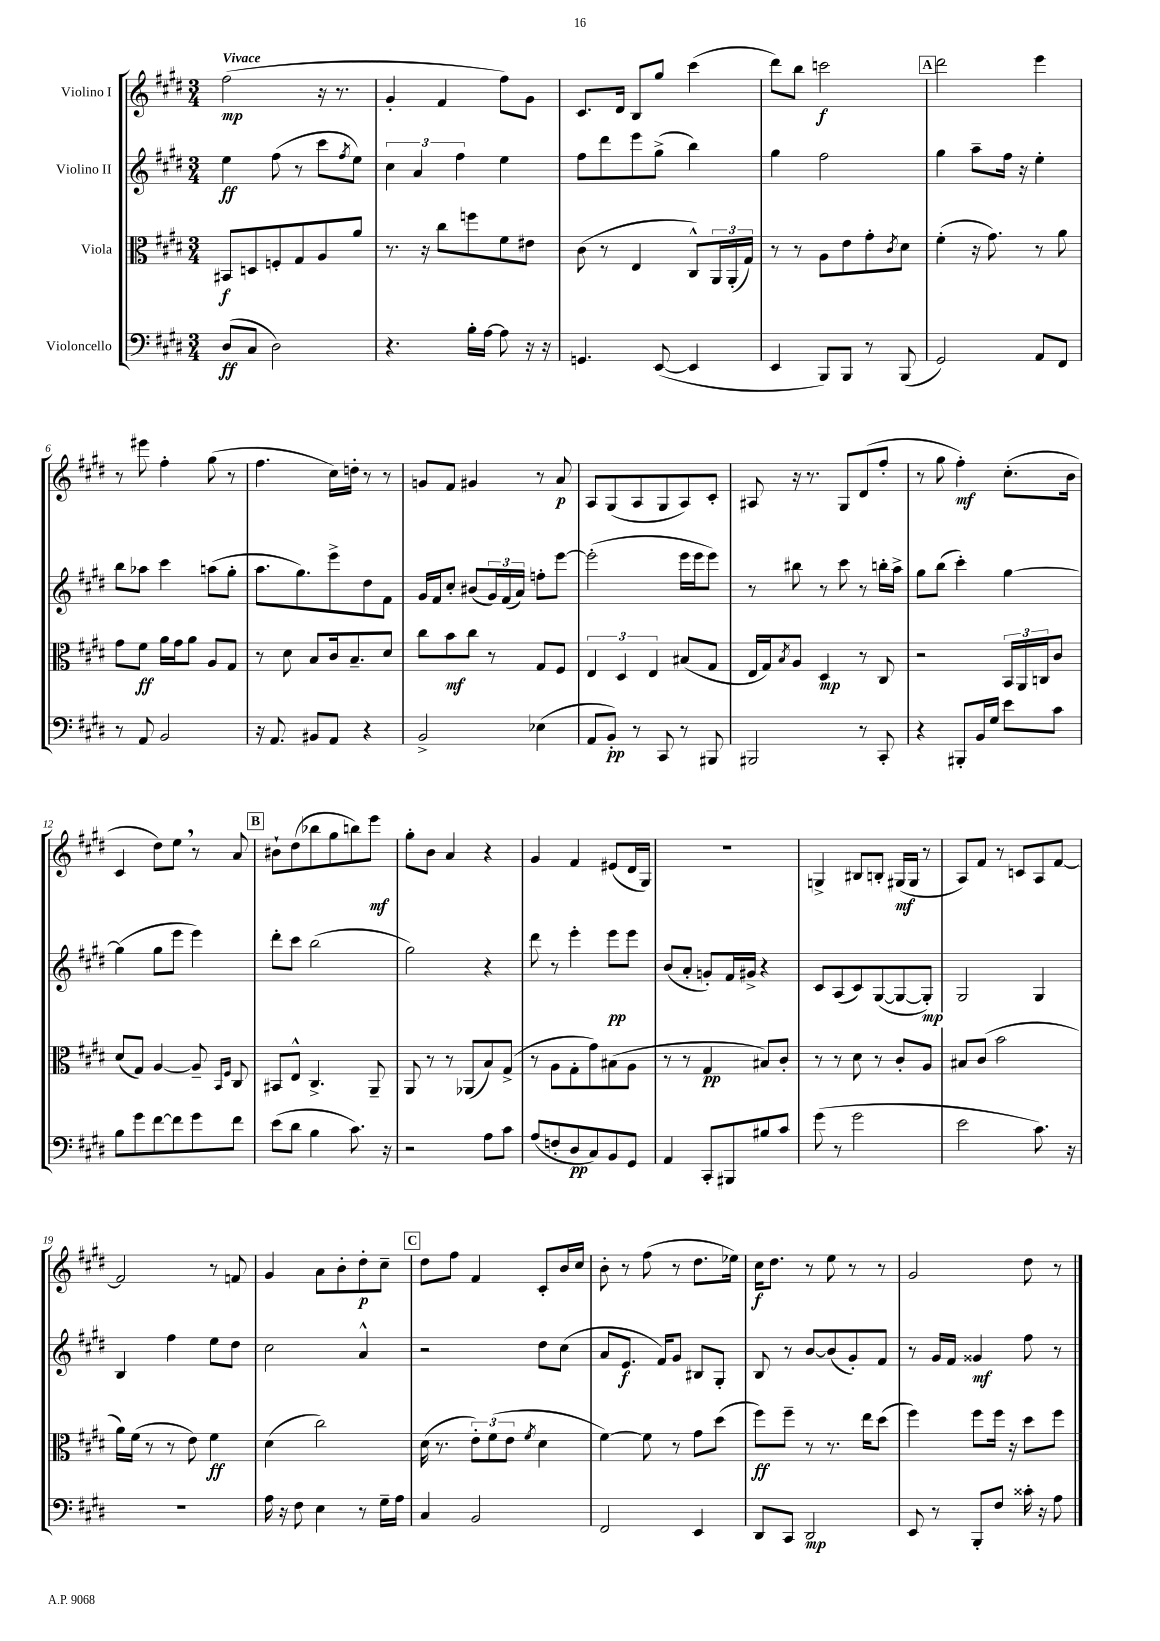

**kern	**kern	**kern	**kern
*staff4	*staff3	*staff2	*staff1
*clefF4	*clefC3	*clefG2	*clefG2
*k[f#c#g#d#]	*k[f#c#g#d#]	*k[f#c#g#d#]	*k[f#c#g#d#]
*M3/4	*M3/4	*M3/4	*M3/4
(8D#/L	8BB#/L	4ee\	(2ff#\
8C#/J	8D/	.	.
2D#\)	8F'/	(8ff#\	.
.	8G#/	8r	.
.	8A/	8ccc#\L	16r
.	.	.	8.r
.	.	8qff#/	.
.	8a/J	8ee\J)	.
=	=	=	=
4.r	8.r	6cc#\	4g#'/
.	.	6a/	.
.	16r	.	.
.	8cc#\L	.	4f#/
.	.	6ff#\	.
16B'\LL	8ff\	.	.
[16A\JJ	.	.	.
8A\]	8f#\	4ee\	8ff#\L)
16r	8e#\J	.	8g#\J
16r	.	.	.
=	=	=	=
4.GG/	(8c#\	8ff#\L	8.c#/L
.	8r	8ddd#\	.
.	.	.	16d#/Jk
.	4E/	8eee\	8B/L
([8EE/	.	(8gg#^\J	8gg#/J
4EE/]	8C#^^/L)	4bb\)	(4ccc#\
.	24AA/L	.	.
.	(24AA'/	.	.
.	24G#/JJ)	.	.
=	=	=	=
4EE/	8r	4gg#\	8ddd#\L)
.	8r	.	8bb\J
8BBB/L)	8A\L	2ff#\	2ccc\
8BBB/J	8e\	.	.
8r	8g#'\	.	.
.	8qc#/	.	.
(8BBB/	8d#\J	.	.
=	=	=	=
2GG#/)	(4f#'\	4gg#\	2ddd#\
.	16r	8aa~\L	.
.	8.g#\)	.	.
.	.	16ff#\Jk	.
.	.	16r	.
8AA/L	8r	4ee'\	4eee\
8FF#/J	8a\	.	.
=	=	=	=
8r	8g#\L	8bb\L	8r
8AA/	8f#\J	8aa-\J	8eee#\
2BB/	16a\LL	4ccc#\	4ff#'\
.	16g#\J	.	.
.	8a\J	.	.
.	8A/L	(8aa\L	(8gg#\
.	8G#/J	8gg#'\J	8r
=	=	=	=
16r	8r	8.aa\L	4.ff#\
8.AA/	.	.	.
.	8d#\	.	.
.	.	8.gg#\)	.
8BB#/L	8B/L	.	.
8AA/J	16c#/k	8eee^\	16cc#\LL)
.	8.B~/	.	16dd'\JJ
4r	.	8dd#\	8r
.	8d#/J	8f#\J	8r
=	=	=	=
2BB^/	8cc#\L	16g#/LL	8g/L
.	.	16f#/J	.
.	8b\	8cc#'/J	8f#/J
.	8cc#\J	(8b#/L	4g#/
.	8r	24g#/L)	.
.	.	(24f#/	.
.	.	24a/JJ)	.
(4E-\	8G#/L	8ff'\L	8r
.	8F#/J	[8eee\J	8a/
=	=	=	=
8AA/L	6E/	(2eee'\]	8A/L
8BB'/J)	.	.	(8G#/
.	6D#/	.	.
8r	.	.	8A/
.	6E/	.	.
8CC#/	.	.	8G#/
8r	(8B#/L	16eee\LL	8A/)
.	.	16eee\J	.
8BBB#/	8G#/J	8eee\J)	8c#'/J
=	=	=	=
2BBB#/	16E/LL	8r	8A#/
.	16G#/J)	.	.
.	8qB/	.	.
.	8A/J	8bb#\	16r
.	.	.	8.r
.	4D#/	8r	.
.	.	8ccc#\	8G#/L
8r	8r	8r	(8d#/
8CC#'/	8C#/	16bb'\LL	8ff#'/J
.	.	16aa^\JJ	.
=	=	=	=
4r	2r	8gg#\L	8r
.	.	(8bb\J	8gg#\
8BBB#'/L	.	4ccc#'\)	4ff#'\)
16BB/L	.	.	.
16G#/JJ	.	.	.
8e\L	24BB/LL	[4gg#\	(8.cc#'\L
.	24AA/	.	.
.	24C/J	.	.
8c#\J	8c#/J	.	.
.	.	.	16b\Jk
=	=	=	=
8B\L	(8d#/L	(4gg#\]	4c#/
8g#\	8G#/J)	.	.
[8f#\	[4A/	8gg#\L	8dd#\L)
8f#\]	.	8eee\J	8ee\J
8g#\	8A~/]	4eee\)	8r
.	16qqBB/LL	.	.
.	16qqF#/JJ	.	.
8f#\J	8C#/	.	8a/
=	=	=	=
(8e\L	8BB#/L	8ddd#'\L	8b#`\L
8d#\J	8E^^/J	8ccc#\J	(8dd#\
4B\	4.C#^/	(2bb\	8bb-\
.	.	.	8gg#\
8.c#\)	.	.	8bb\)
.	8AA~/	.	8eee\J
16r	.	.	.
=	=	=	=
2r	8AA/	2gg#\)	8gg#'\L
.	8r	.	8b\J
.	8r	.	4a/
.	(8AA-/L	.	.
8A\L	8B/)	4r	4r
8c#\J	(8G#^/J	.	.
=	=	=	=
(8A/L	8r	8ddd#\	4g#/
8F'/	8A\L	8r	.
8D#/	8G#'\	4eee'\	4f#/
8C#/)	8g#\)	.	.
8BB/	(8B#\	8eee\L	(8e#/L
8GG#/J	8A\J	8eee\J	16d#/L
.	.	.	16G#/JJ)
=	=	=	=
4AA/	8r	(8b/L	2.r
.	8r	8a'/J	.
8CC#'/L	4G#/	8g'/L)	.
8BBB#/	.	16f#/L	.
.	.	16g#^/JJ	.
8B#/	8B#/L)	4r	.
8c#/J	8c#'/J	.	.
=	=	=	=
(8g#\	8r	8c#/L	4G^/
8r	8r	(8A/	.
2g#\	8d#\	8c#/)	8B#/L
.	8r	([8G#/	8B'/J
.	8c#'/L	8G#/_	(16G#/LL
.	.	.	16G#/JJ
.	8A/J	8G#'/]J)	8r
=	=	=	=
2e\	8B#/L	2G#/	8A/L)
.	(8c#/J	.	8f#/J
.	2b\	.	8r
.	.	.	8c/L
8.c#\)	.	4G#/	8A/
.	.	.	[8f#/J
16r	.	.	.
=	=	=	=
2.r	16a\LL)	4B/	2f#/]
.	(16f#\JJ	.	.
.	8r	.	.
.	8r	4ff#\	.
.	8e\)	.	.
.	4f#\	8ee\L	8r
.	.	8dd#\J	8f/
=	=	=	=
16A\	(4d#\	2cc#\	4g#/
16r	.	.	.
8F#\	.	.	.
4E\	2cc#\)	.	8a\L
.	.	.	8b'\
8r	.	4a^^/	8dd#'\
16G#~\LL	.	.	8cc#~\J
16A\JJ	.	.	.
=	=	=	=
4C#/	(16d#\	2r	8dd#\L
.	8.r	.	.
.	.	.	8ff#\J
2BB/	12e'\L)	.	4f#/
.	(12f#\	.	.
.	12e\J	.	.
.	8qf#/	.	.
.	4d#\	8dd#\L	8c#'/L
.	.	(8cc#\J	16b/L
.	.	.	16cc#/JJ
=	=	=	=
2FF#/	[4f#\)	8a/L	8b'\
.	.	8.e/J	8r
.	8f#\]	.	(8ff#\
.	.	16f#/LK)	.
.	8r	8g#/J	8r
4EE/	8g#\L	8B#/L	8.dd#\L
.	(8dd#\J	8G#'/J	.
.	.	.	16ee-\Jk)
=	=	=	=
8DD#/L	8ff#\L)	8B/	16cc#\LK
.	.	.	8.dd#\J
8CC#/J	8ff#~\J	8r	.
2DD#/	8r	[8b/L	8r
.	8.r	(8b/]	8ee\
.	.	8g#'/)	8r
.	16ee\LK	.	.
.	(8dd#\J	8f#/J	8r
=	=	=	=
8EE/	4ff#\)	8r	2g#/
8r	.	16g#/LL	.
.	.	16f#/JJ	.
8BBB'/L	8ff#\L	4g##/	.
8F#/J	16ff#\Jk	.	.
.	16r	.	.
16c##'\	8dd#\L	8ff#\	8dd#\
16r	.	.	.
8A\	8ff#\J	8r	8r
==	==	==	==
*-	*-	*-	*-
